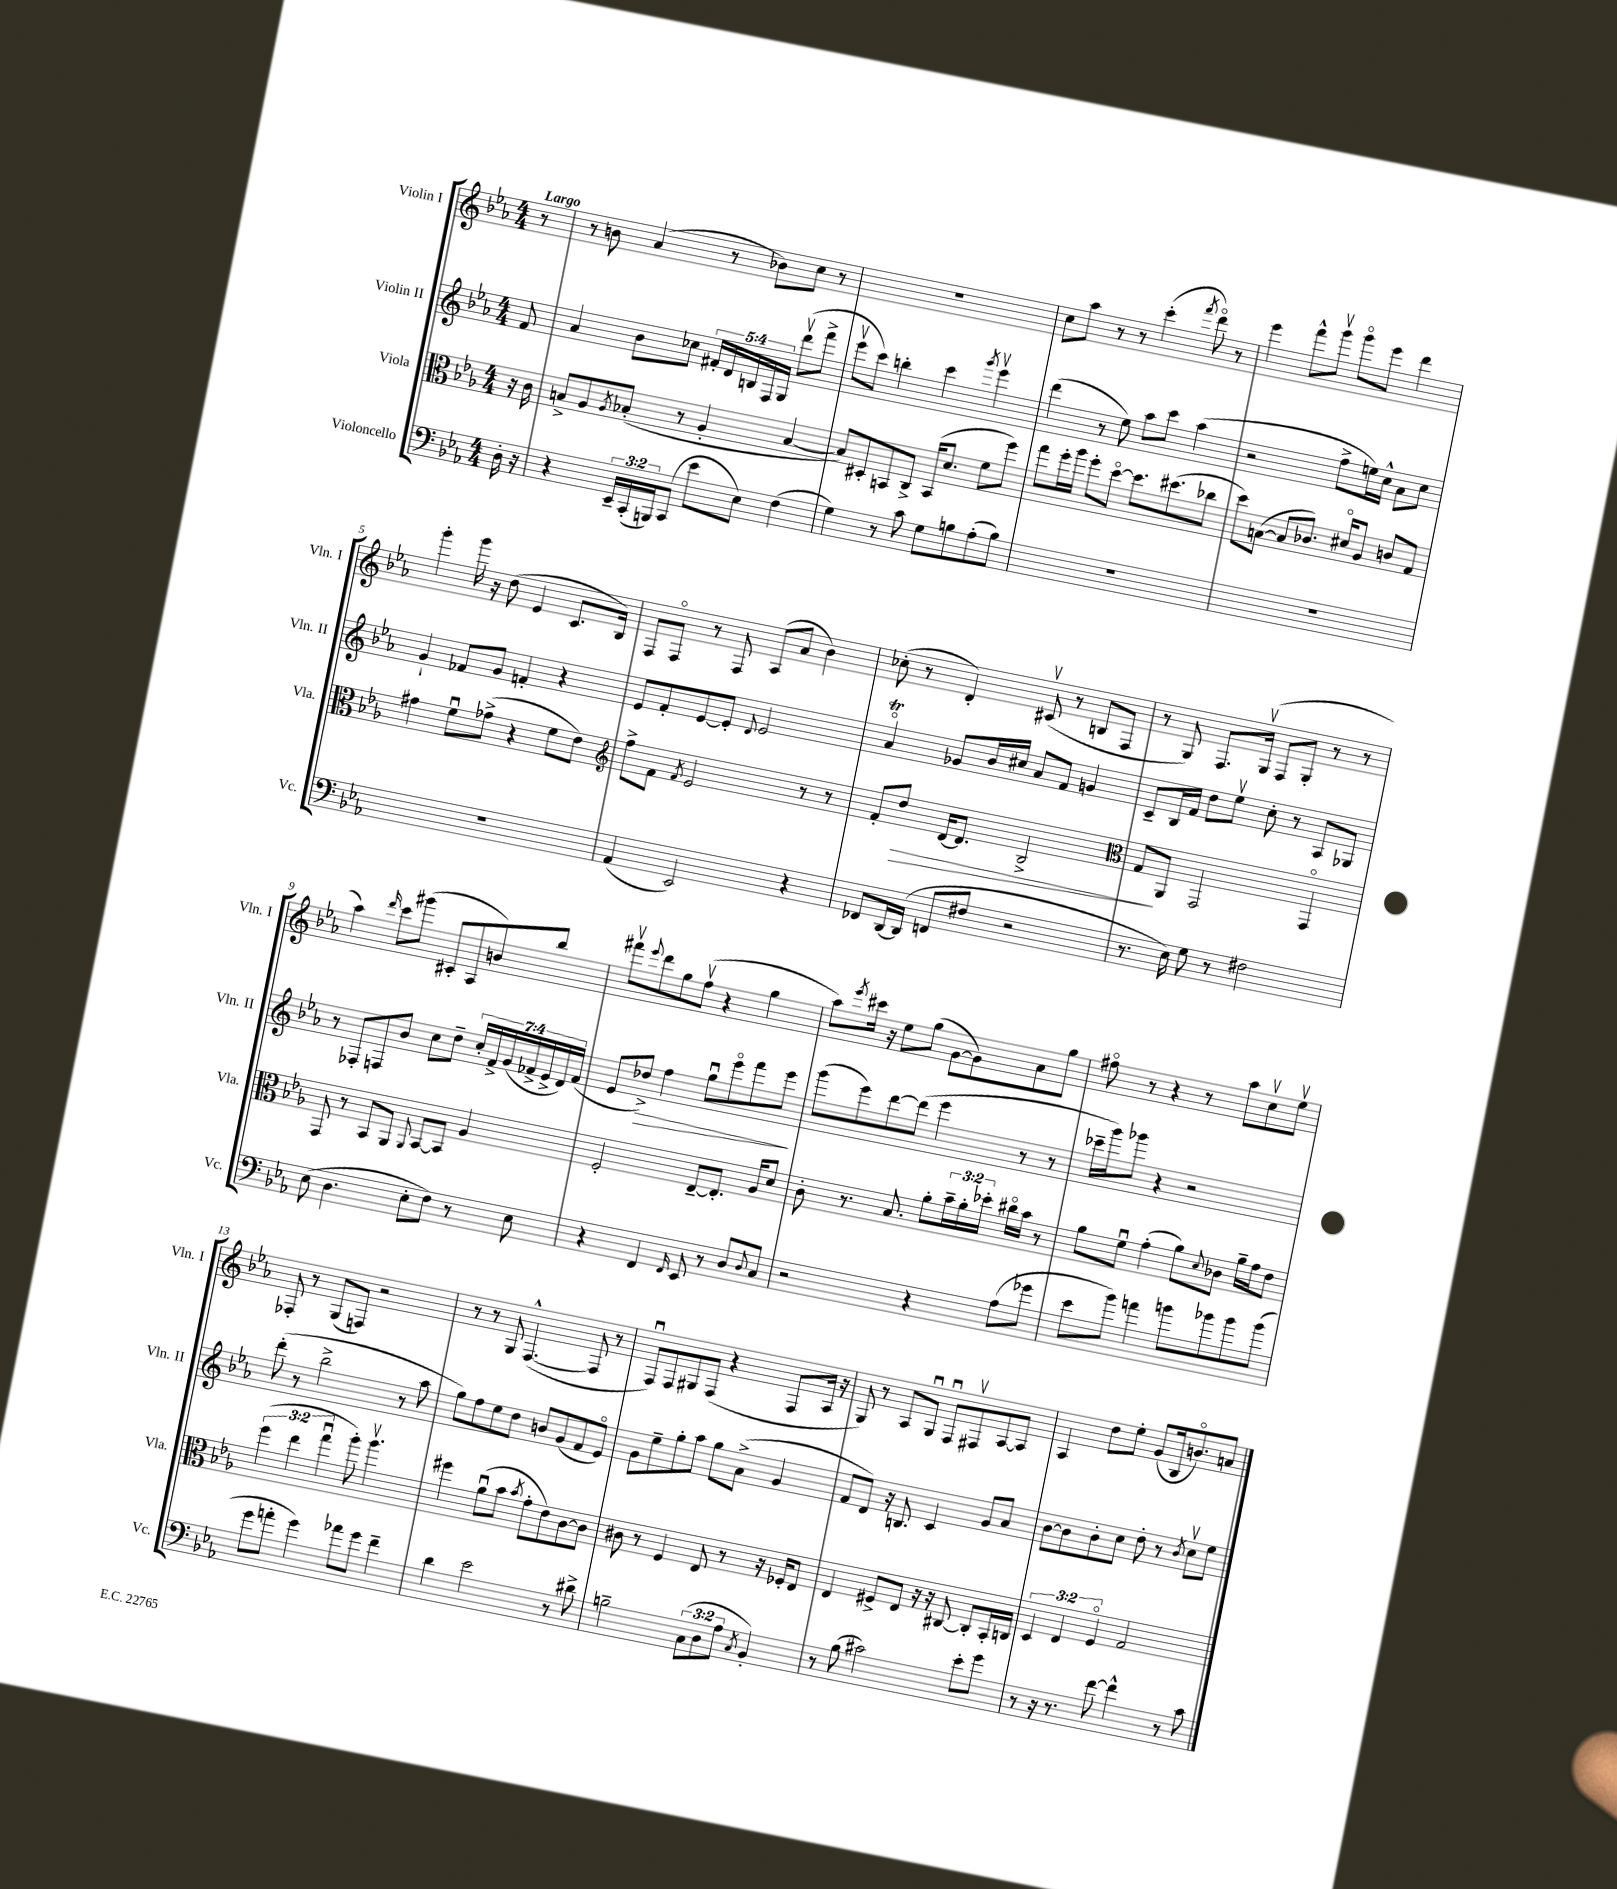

**kern	**kern	**kern	**kern
*staff4	*staff3	*staff2	*staff1
*clefF4	*clefC3	*clefG2	*clefG2
*k[b-e-a-]	*k[b-e-a-]	*k[b-e-a-]	*k[b-e-a-]
*M4/4	*M4/4	*M4/4	*M4/4
16D'	16r	8f	8r
16r	16c	.	.
=	=	=	=
4r	8B^	4a-	8r
.	8A-	.	8b
.	8qA-	.	.
24EE-~	(8B-'	8b-	(4a-
(24CC'	.	.	.
24BBB)	.	.	.
(8CC	8r	8cc-	.
8e-	4A-'	20f#'	8r
.	.	20d	.
.	.	20B	.
8E-)	.	.	8b-)
.	.	20F	.
.	.	20G	.
(4F	[4B-	(8dddv	8cc
.	.	8fff^	8r
=	=	=	=
4G)	8B-])	8eee-v	1r
.	8D#'	8ccc)	.
8r	8BB	4bb'	.
8c	8C^	.	.
8G	(16BB	4ccc	.
.	8.d	.	.
8B	.	.	.
.	.	8qggg	.
(8A-'	8f	4eee-v	.
8B)	8ff)	.	.
=	=	=	=
1r	8gg	(4ddd	8cc
.	16ff'	.	8aa-
.	16aa-	.	.
.	8ff'	8r	8r
.	[8ddo	8ee-)	8r
.	8.dd]	8aa-	(4ccc'
.	.	8ccc	.
.	(8.dd#	.	.
.	.	.	8qfff
.	.	(4aa-	8dddo)
.	8cc-	.	8r
=	=	=	=
1r	8dd)	2r	4eee-
.	([8B	.	.
.	8B]	.	8fff^^
.	8.c-)	.	8gggv
.	.	8ff^	8gggo
.	16d#o	.	.
.	8A-	16ee)	8eee-
.	.	16cc^^	.
.	8c	8a-	4ddd
.	8G	8cc	.
=	=	=	=
1r	4g#	4g`	4ggg'
.	8fu	8f-	16ggg
.	.	.	16r
.	(8g-^	8g	(8dd
.	4r	4f'	4e-
.	8f	4r	8.c
.	8e-)	.	.
.	.	.	16B-)
=	=	=	=
*	*clefG2	*	*
(4AA-	8ff^	8e-	8F
.	8f	8f'	8Fo
.	8qf	.	.
2EE-)	2e-	[8e-	8r
.	.	8e-']	8F
.	.	8qqd	.
.	.	2e-	(8A-
.	.	.	8a-
4r	8r	.	4b-)
.	8r	.	.
=	=	=	=
8FF-	8f'	4a-o	(8cc-'
[16DD	8dd	.	8r
(16DD]	.	.	.
8FF	[16d	8g-	4d')
.	8.d]	.	.
8F#	.	16b-	.
.	.	16cc#	.
2r	2B-^	8a-	(8c#v
.	.	8f	8r
.	.	4g	8B
.	.	.	8F
=	=	=	=
*	*clefC3	*	*
8.r	8G	8c~	8r
.	8AA-	16B-	8G)
16E-)	.	16f	.
8G	2GG	8dd	8.F
8r	.	8ee-v	.
.	.	.	(16Gv
2F#	.	8cc'	8F
.	.	8r	8G'
.	4GGo	8A-	8r
.	.	8G-	8r
=	=	=	=
(8E-	8GG	8r	4aa-)
4.D	8r	8F-'	.
.	.	.	16qqddd
.	8BB-	8F	8ccc
.	8AA-	8b-	(8ggg#
.	8qqAA-	.	.
8E-'	[8BB-	8cc	8c#'
8F)	8BB-]	8dd~	8A-
8r	4A-	28cc'	8b)
.	.	28f^	.
.	.	(28g	.
.	.	28f-^	.
8E-	.	.	8bb-
.	.	28e-^	.
.	.	28d)	.
.	.	(28f-	.
=	=	=	=
4r	2F'	8e-	8fff#v
.	.	.	8qqeee-
.	.	8dd-^)	8ddd
4FF	.	4ff	8gg
.	.	.	(8ffv
16qqFF	.	.	.
8EE-	[8E-~	8ggu	4r
8r	8.E-']	8eee-o	.
8D	.	8fff	4gg
.	16A-	.	.
8qqD	.	.	.
8C	8d	8eee-	.
=	=	=	=
2r	8c'	(8ggg	8aa-)
.	.	.	8qeee-
.	8.r	8eee-)	16ccc#
.	.	.	16r
.	.	[8ddd	8ee-
.	8.B-	.	.
.	.	(8ddd]	(8gg
4r	8a-'	4eee-	[8g
.	24b-~	.	8g])
.	24a-'	.	.
.	24dd-'	.	.
(8A-	16cc#o	8r	8a-
.	16b-	.	.
8g-	8r	8r	8gg
=	=	=	=
8e-	8a-	16ccc-~	8ff#o
.	.	16ggg)	.
8b-)	8fu	8ggg-	8r
4a	(4g'	4r	4r
8b	8a-)	2r	8r
.	8qqd	.	.
8b-	8c-	.	8aa-
8b-	16a-~	.	8ccv
.	16g	.	.
(8b-	8e-	.	8ee-v
=	=	=	=
8g	(6ff	(8ddd'	8F-'
8a'	.	8r	8r
.	6ee-	.	.
4g)	.	2bb-^	(8G
.	6ggu	.	.
.	.	.	8F)
8a-	8aa-')	.	2r
8g	4.aa-v	.	.
4f~	.	8r	.
.	.	8aa-	.
=	=	=	=
4d	4ff#	8gg)	8r
.	.	8ff	8r
2e-	(8a-u	8ee-	8G
.	8b-	8dd	([4.F^^
.	8qb-	.	.
.	8g'	8b	.
.	8e-)	(8g	.
8r	[8c	8f	8F]
8d#^	8c]	8e-o)	8r
=	=	=	=
2B~	8c#	8g	8Fu)
.	8r	8ee-~	8F
.	4F	8gg'	8G#
.	.	8aa-	(8F
(12C	8E-	8gg	4r
12D	.	.	.
.	8r	(8a-^	.
12A-	.	.	.
8qC	.	.	.
4BB-')	16r	4g	8F
.	16F-'	.	.
.	8E-	.	16A-
.	.	.	16r
=	=	=	=
8r	4E-	8f	8G)
(8B-	.	8d)	8r
2c#)	8F#^	16r	8A-
.	.	8.B	.
.	8E-	.	8Gu
.	16r	4c	8Fu
.	16r	.	.
.	[8C#	.	8F#v
8e-'	8C#']	8g	[8A-
8g	16BB-'	8a-	8A-]
.	16C	.	.
=	=	=	=
8r	6D	[8b-	4A-
16r	.	8b-]	.
.	6E-	.	.
8.r	.	.	.
.	.	8b-'	8dd
.	6Fo	.	.
[8f	.	8cc	8ee-'
4f^^]	2G	8dd'	(8g
.	.	8r	16B-
.	.	.	8.bo)
.	.	8qb-	.
8r	.	8ccv	.
8c	.	8ee-	8a
==	==	==	==
*-	*-	*-	*-
